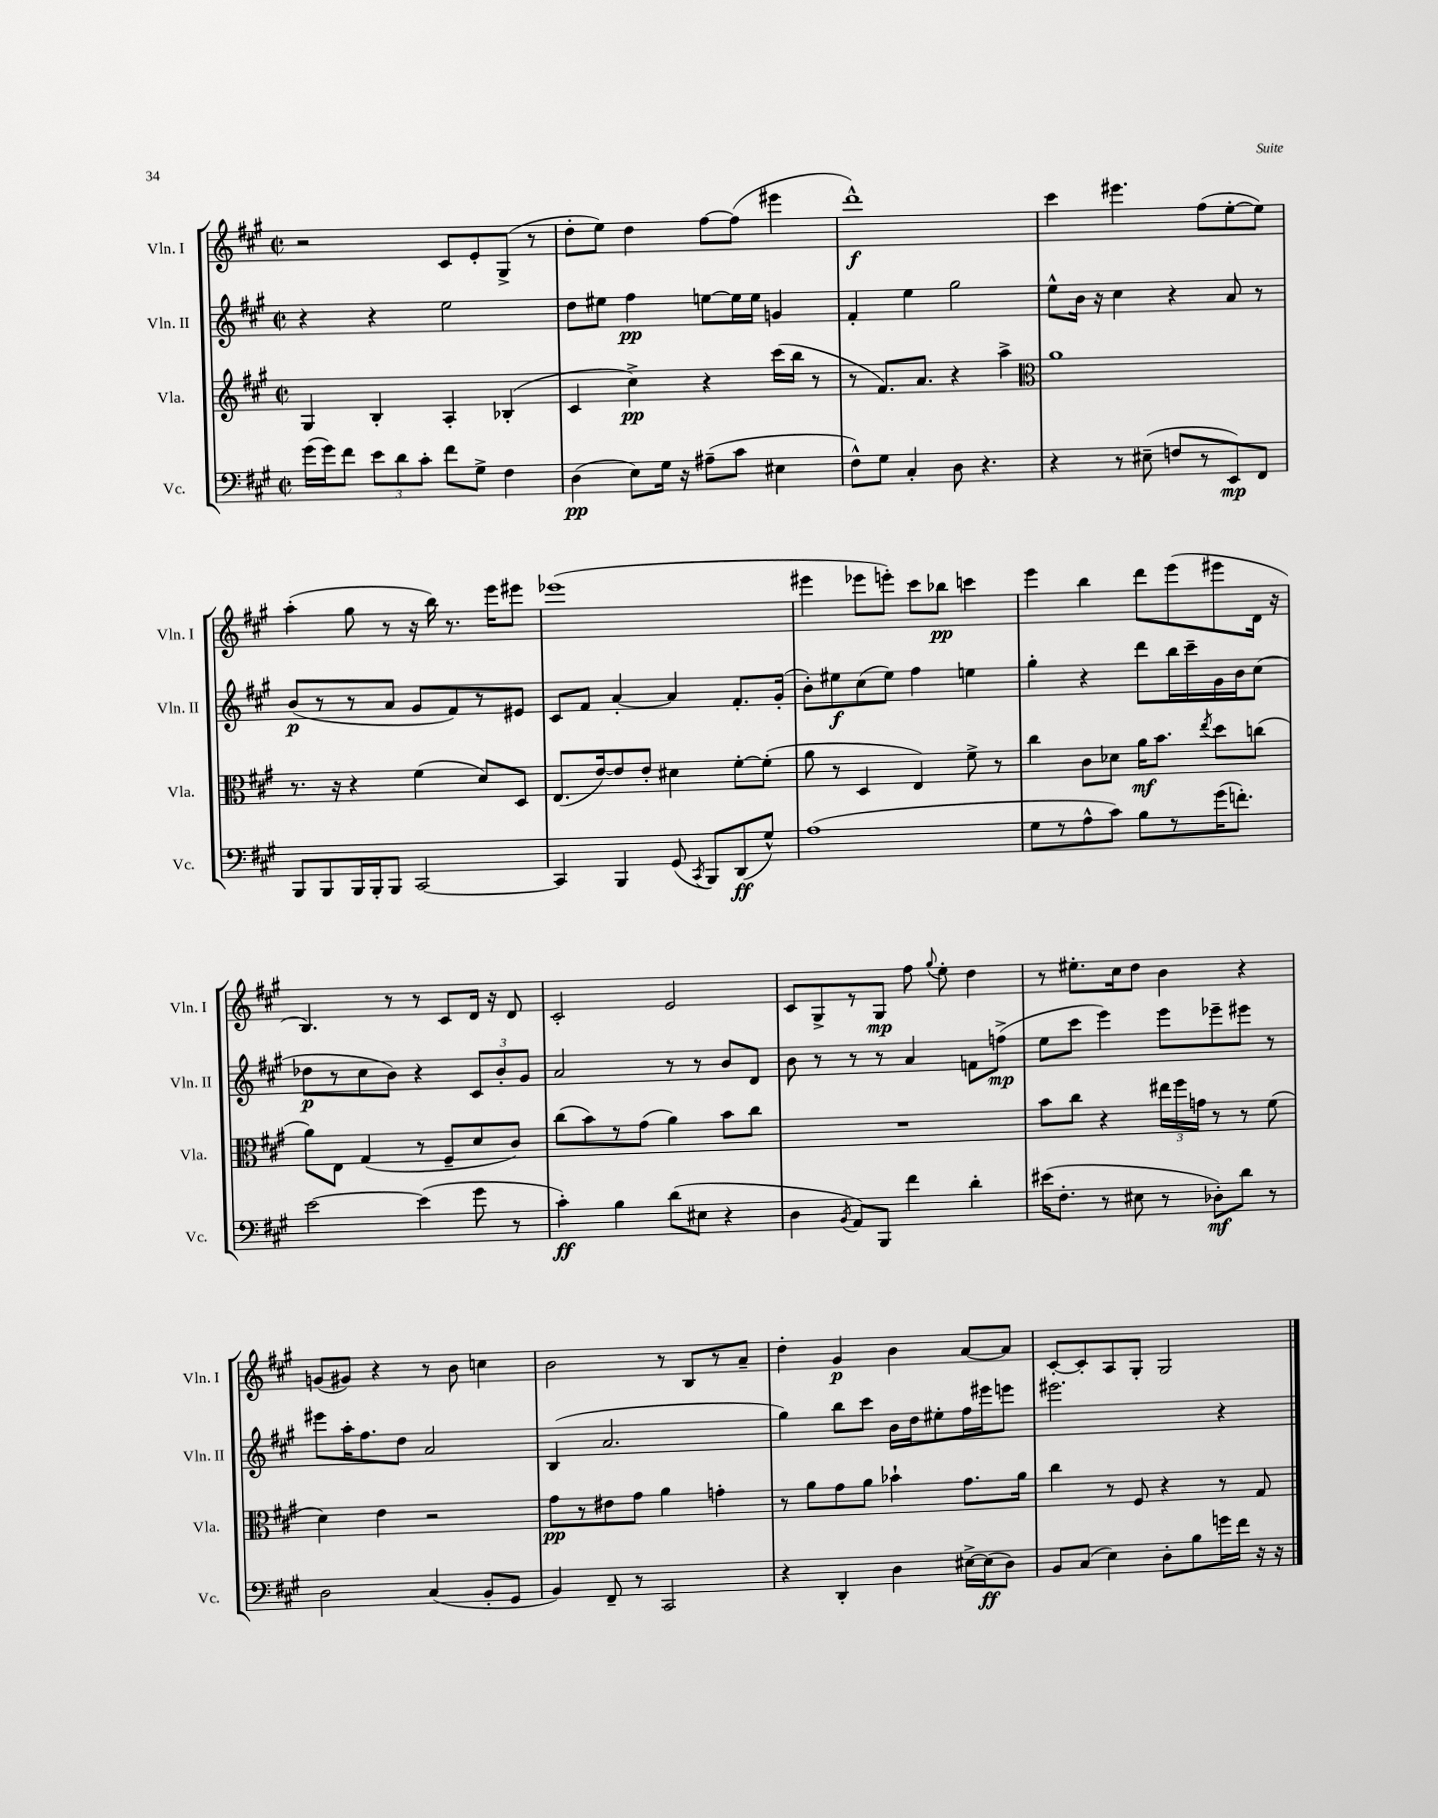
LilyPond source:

<<
\new StaffGroup <<
\new Staff = "s0" \with { instrumentName = "Vln. I" shortInstrumentName = "Vln. I" } {
    \clef treble \key a \major \defaultTimeSignature \time 2/2
    \autoBeamOff r2 cis'8[ e'8-. gis8]->( r8 |
    d''8[-. e''8]) d''4 fis''8[~ fis''8]( eis'''4 |
    d'''1-^\f) |
    cis'''4 eis'''4. fis''8[( e''8~-. e''8]) |
    a''4-.( gis''8 r8 r16 b''16) r8. e'''16[ eis'''8] |
    ees'''1( |
    eis'''4 ees'''8[ e'''8]-.) cis'''8[ bes''8]\pp c'''4 |
    e'''4 b''4 d'''8[ e'''8( eis'''8 d'16] r16 |
    b4.) r8 r8 cis'8[ d'16] r16 d'8 |
    cis'2-. e'2 |
    cis'8[ gis8-> r8 gis8]\mp fis''8 \appoggiatura { gis''8 } e''8-. d''4 |
    r8 eis''8.[-. cis''16 d''8] b'4 r4 |
    g'8[( gis'8]) r4 r8 b'8 c''4 |
    b'2 r8 b8[ r8 a'8]-- |
    d''4-. gis'4\p b'4 a'8[~ a'8] |
    cis'8[~-. cis'8-. a8 gis8]-. gis2 \bar "|." |
}
\new Staff = "s1" \with { instrumentName = "Vln. II" shortInstrumentName = "Vln. II" } {
    \clef treble \key a \major \defaultTimeSignature \time 2/2
    \autoBeamOff r4 r4 e''2 |
    d''8[ eis''8] fis''4\pp e''8[~ e''16 e''16] g'4 |
    fis'4-. e''4 gis''2 |
    e''8[-^ b'16] r16 cis''4 r4 a'8 r8 |
    b'8[\p( r8 r8 a'8] gis'8[ fis'8) r8 eis'8] |
    cis'8[ fis'8] a'4~-. a'4 fis'8.[-. gis'16]-.( |
    b'8[-.) eis''8\f cis''8( eis''8]) fis''4 e''4 |
    gis''4-. r4 d'''8[ b''16 cis'''16-- gis'16 b'16 cis''8]( |
    des''8[\p r8 cis''8 b'8]) r4 \tuplet 3/2 { cis'8[ b'8-. gis'8] } |
    a'2 r8 r8 b'8[ d'8] |
    b'8 r8 r8 r8 a'4 f'8[ f''8]->\mp( |
    e''8[ cis'''8] e'''4) e'''8[ ees'''8-- eis'''8] r8 |
    eis'''8[ a''16-. fis''8. d''8] a'2 |
    b4( a'2. |
    gis''4) b''8[ cis'''8] b'16[ d''16 eis''8-. fis''16 eis'''16 e'''8] |
    eis'''2. r4 \bar "|." |
}
\new Staff = "s2" \with { instrumentName = "Vla." shortInstrumentName = "Vla." } {
    \clef treble \key a \major \defaultTimeSignature \time 2/2
    \autoBeamOff gis4 b4-. a4-. bes4-.( |
    cis'4 cis''4->\pp) r4 cis'''16[( b''16] r8 |
    r8 fis'8.[) a'8.] r4 a''4-> |
    \clef alto a'1 |
    r8. r16 r4 fis'4( d'8[) d8] |
    e8.[( e'16~) e'8 e'8]-. dis'4 fis'8[~-. fis'8]-.( |
    a'8 r8 d4 e4) fis'8-> r8 |
    cis''4 cis'8[ des'8] a'16[\mf b'8.] \acciaccatura { e''8 } d''8[ c''8]( |
    a'8[) e8] gis4( r8 fis8[-- d'8 cis'8]) |
    cis''8[( b'8) r8 gis'8]( a'4) b'8[ cis''8] |
    R1 |
    b'8[ cis''8] r4 \tuplet 3/2 { eis''16[ fis''16 g'16] } r8 r8 fis'8( |
    d'4) e'4 r2 |
    gis'8[\pp r8 eis'8 gis'8] a'4 g'4-. |
    r8 a'8[ gis'8 a'8] bes'4-! gis'8.[ a'16] |
    cis''4 r8 fis8 r4 r8 gis8 \bar "|." |
}
\new Staff = "s3" \with { instrumentName = "Vc." shortInstrumentName = "Vc." } {
    \clef bass \key a \major \defaultTimeSignature \time 2/2
    \autoBeamOff gis'16[( gis'16) fis'8] \tuplet 3/2 { e'8[ d'8 cis'8]-. } fis'8[ gis8]-> fis4 |
    d4\pp( e8[) gis16] r16 ais8[--( cis'8] eis4 |
    fis8[-^) gis8] cis4-. d8 r4. |
    r4 r8 eis8--( f8[ r8 e,8\mp) fis,8] |
    b,,8[ b,,8 b,,16 b,,16-. b,,8] cis,2~ |
    cis,4 b,,4 gis,8( \acciaccatura { cis,8 } b,,8[) d,8\ff( gis8]-^) |
    a1( |
    gis8[ r8 a8-^ cis'8]) b8[ r8 gis'16( f'8.]-.) |
    e'2~ e'4( gis'8 r8 |
    cis'4-.\ff) b4 d'8[( eis8] r4 |
    d4 \acciaccatura { b,8 } a,8[) b,,8] fis'4 d'4-. |
    eis'16[( fis8.]-. r8 eis8 r8 des8[-.\mf) d'8] r8 |
    d2 cis4( b,8[-. gis,8] |
    b,4) fis,8-- r8 cis,2 |
    r4 d,4-. d4 eis16[~-> eis16\ff( d8]) |
    b,8[ cis8]( e4) d8[-. b8 g'16 fis'16] r16 r16 \bar "|." |
}
>>
>>
\layout { \context { \Score \remove "Bar_number_engraver" } }
